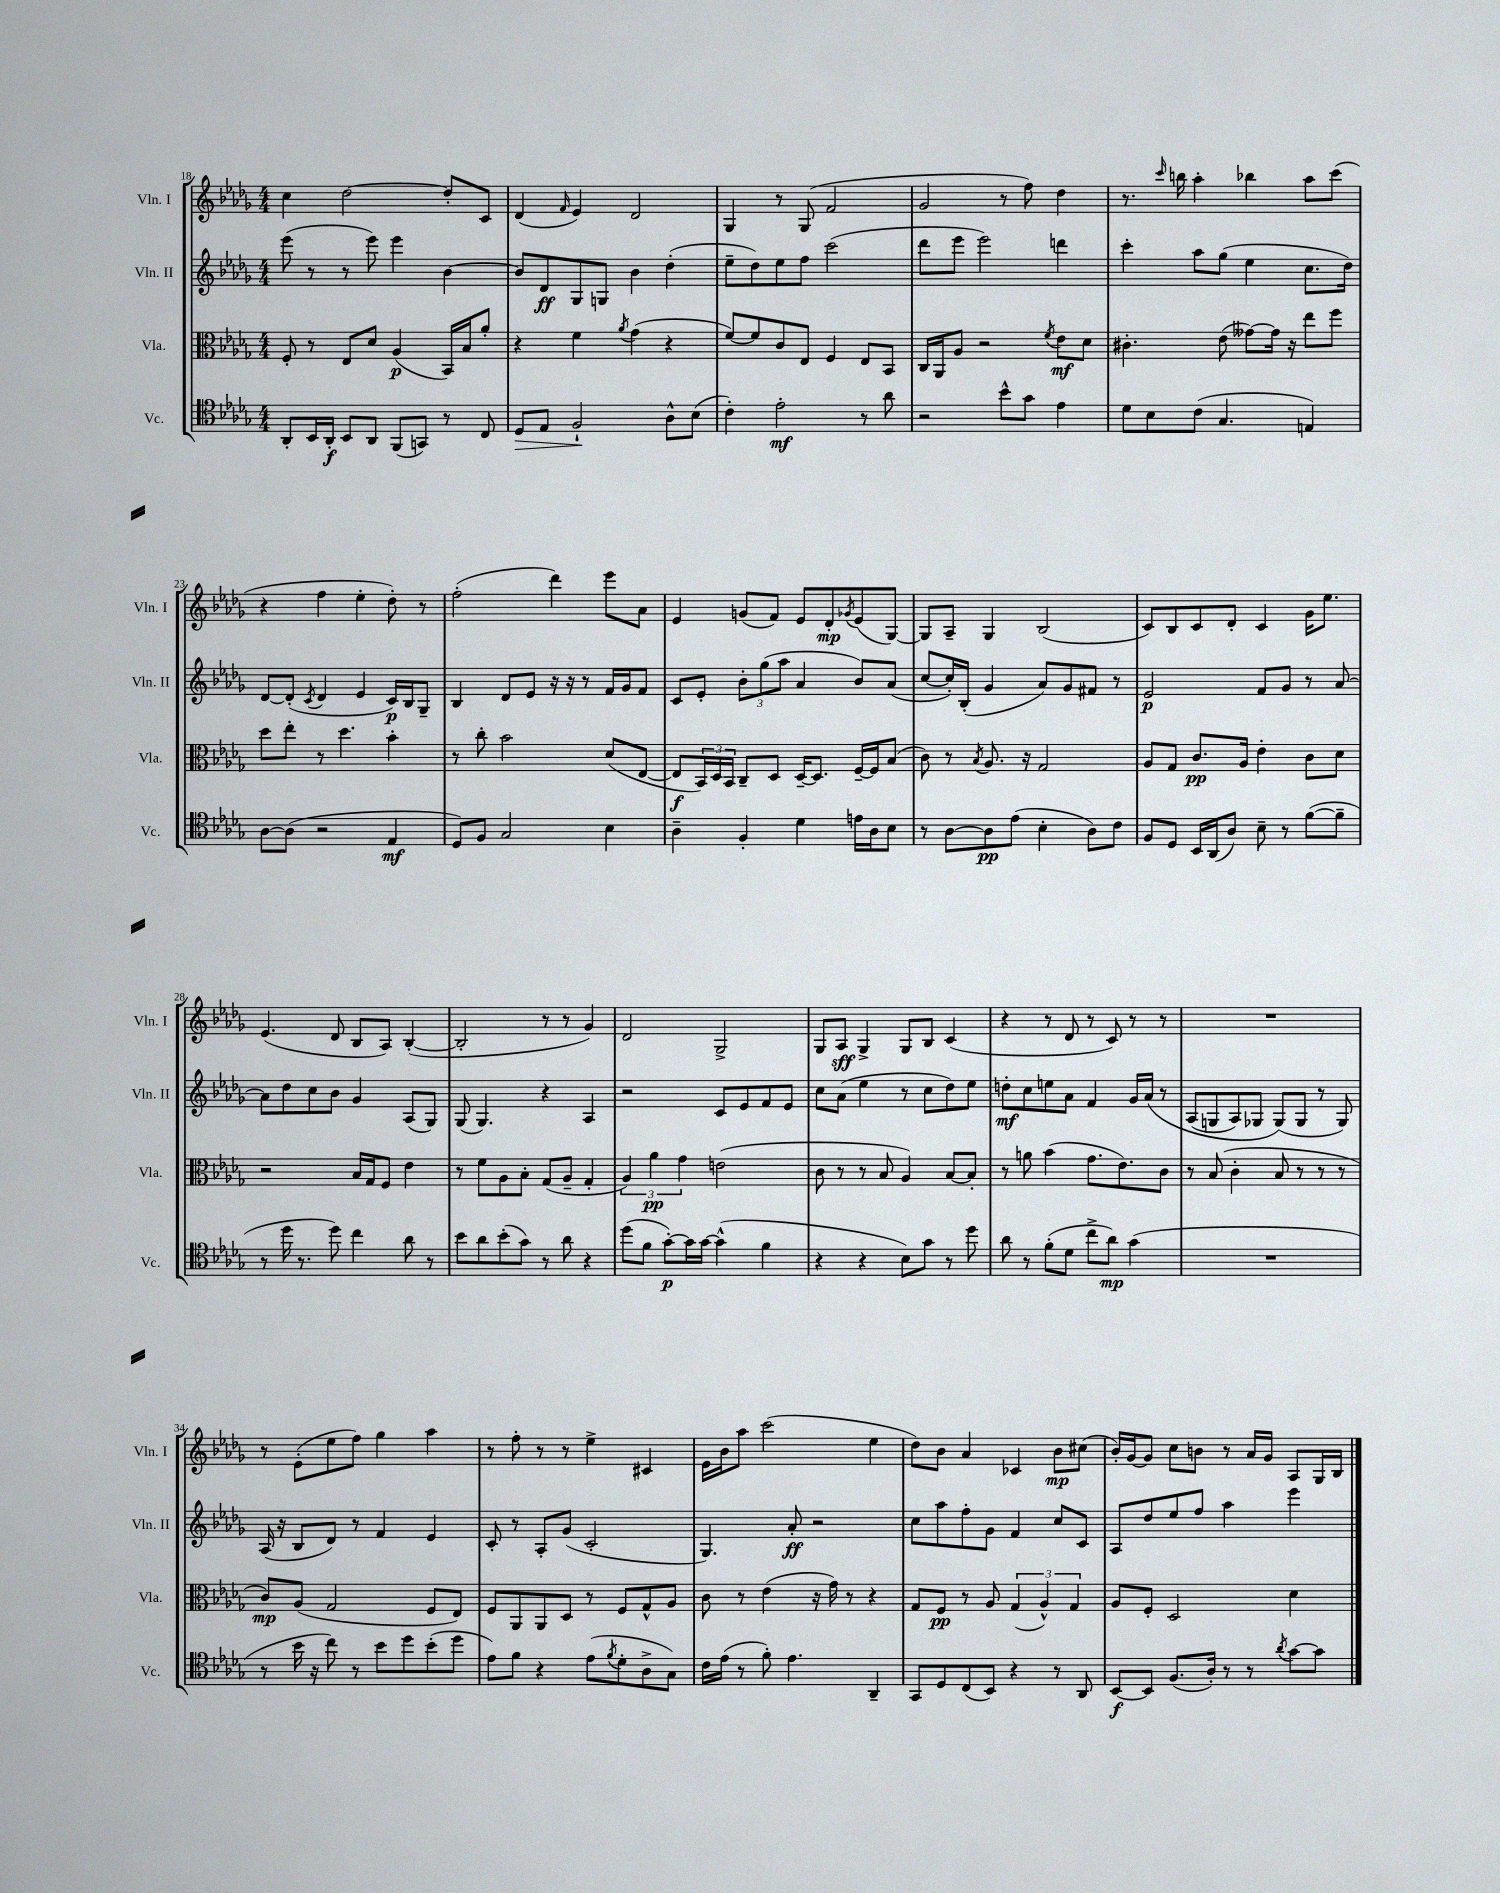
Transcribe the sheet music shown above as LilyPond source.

<<
\new StaffGroup <<
\new Staff = "s0" \with { instrumentName = "Vln. I" shortInstrumentName = "Vln. I" } {
    \clef treble \key des \major \numericTimeSignature \time 4/4
    c''4 des''2~ des''8-. c'8 |
    des'4( \grace { f'16 } ees'4) des'2 |
    ges4 r8 ges8( f'2 |
    ges'2 r8 f''8) des''4 |
    r8. \grace { c'''16 } b''16 aes''4-. bes''4 aes''8 c'''8( |
    r4 f''4 ees''4-. des''8-.) r8 |
    f''2-.( des'''4) ees'''8 aes'8 |
    ees'4 g'8( f'8) ees'8 des'8-.\mp \acciaccatura { ges'8 } ees'8( ges8~) |
    ges8 aes8-- ges4 bes2( |
    c'8) bes8 c'8 des'8-. c'4 ges'16 ees''8. |
    ees'4.( des'8 bes8 aes8) bes4~-.( |
    bes2-. r8 r8 ges'4) |
    des'2 ges2-> |
    ges8 aes8\sff ges4-> ges8 bes8 c'4( |
    r4 r8 des'8 r8 c'8) r8 r8 |
    R1 |
    r8 ees'8-.( ees''8 f''8) ges''4 aes''4 |
    r8 f''8-. r8 r8 ees''4-> cis'4 |
    ees'16 bes'16 aes''8 c'''2( ees''4 |
    des''8) bes'8 aes'4 ces'4 bes'8\mp cis''8( |
    bes'16-.) ges'16~ ges'8 c''8 b'8 r8 aes'16 ges'16 aes8 ges16 bes16 \bar "|." |
}
\new Staff = "s1" \with { instrumentName = "Vln. II" shortInstrumentName = "Vln. II" } {
    \clef treble \key des \major \numericTimeSignature \time 4/4
    ees'''8( r8 r8 ees'''8) ees'''4 bes'4~ |
    bes'8 des'8\ff ges8 g8 bes'4 des''4-.( |
    ees''8-- des''8) ees''8 f''8 c'''2( |
    des'''8 ees'''8 ees'''2) d'''4 |
    c'''4-. aes''8 ges''8( ees''4 c''8. des''16) |
    des'8~ des'8-.( \acciaccatura { c'8 } des'4 ees'4 c'16\p) bes16 ges8-- |
    bes4 des'8 ees'8 r16 r16 r8 f'16 ges'16 f'8 |
    c'8 ees'8-. \tuplet 3/2 { bes'8-. ges''8( aes''8 } aes'4 bes'8) aes'8( |
    c''8~ c''16-.) bes16-.( ges'4 aes'8) ges'8 fis'8 r8 |
    ees'2\p f'8 ges'8 r8 aes'8~ |
    aes'8 des''8 c''8 bes'8 ges'4 aes8( ges8) |
    ges8( ges4.) r4 aes4 |
    r2 c'8 ees'8 f'8 ees'8 |
    c''8 aes'8( ees''4 r8 c''8 des''8) ees''8 |
    d''8-.\mf c''8 e''8 aes'8 f'4 ges'16 aes'16\( r8 |
    aes8( g8 aes8) ges8 ges8(\) ges8 r8 ges8) |
    aes16( r16 bes8 des'8) r8 f'4 ees'4 |
    c'8-. r8 aes8-. ges'8( c'2-. |
    ges4.) aes'8-.\ff r2 |
    c''8 aes''8 f''8-. ges'8 f'4 c''8 c'8 |
    aes8 des''8 ees''8 f''8 aes''4 ees'''4 \bar "|." |
}
\new Staff = "s2" \with { instrumentName = "Vla." shortInstrumentName = "Vla." } {
    \clef alto \key des \major \numericTimeSignature \time 4/4
    f8-. r8 ees8 des'8 aes4\p( bes,16) bes16 aes'8-. |
    r4 f'4 \acciaccatura { aes'8 } ges'4( r4 |
    f'8~) f'8 c'8 ees8 f4 ees8 bes,8 |
    c16 aes,16 aes8 r2 \acciaccatura { f'8 } ees'8\mf des'8 |
    cis'4.-. ees'8( geses'8~) geses'16 r16 ees''8 f''8 |
    des''8 ees''8-. r8 des''4. bes'4-. |
    r8 c''8-. bes'2 des'8( ees8~ |
    ees8\f \tuplet 3/2 { bes,16) des16 bes,16 } c8-- des8 des16~-- des8. f16~-- f16 bes8( |
    c'8) r8 \acciaccatura { bes8 } aes8. r16 ges2 |
    aes8 ges8 c'8.\pp aes16 ees'4-. c'8 des'8 |
    r2 bes16 ges16 f8 ees'4 |
    r8 f'8 aes8 bes8-. ges8( aes8-- ges4-. |
    \tuplet 3/2 { aes4) aes'4\pp ges'4 } e'2( |
    c'8 r8 r8 bes8 aes4) bes8~ bes8-. |
    r8 a'8 bes'4( ges'8. ees'8.) c'8 |
    r8 bes8( c'4-. bes8 r8 r8 r8 |
    c'8\mp) aes8( ges2 f8 ees8) |
    f8 aes,8 aes,8 des8 r8 f8 ges8-^ aes8 |
    c'8 r8 ees'4( r16 ges'16) r8 r4 |
    ges8 f8\pp r8 aes8 \tuplet 3/2 { ges4( aes4-^) ges4 } |
    aes8 f8-. des2 des'4 \bar "|." |
}
\new Staff = "s3" \with { instrumentName = "Vc." shortInstrumentName = "Vc." } {
    \clef tenor \key des \major \numericTimeSignature \time 4/4
    aes,8-. bes,16 aes,16-.\f bes,8 aes,8 f,8( g,8) r8 c8 |
    des8\> ees8 f2-!\! aes8-^ bes8( |
    c'4-.) ees'2-.\mf r8 aes'8 |
    r2 bes'8-^ ges'8 ees'4 |
    des'8 bes8 c'8( ges4. e4) |
    aes8~ aes8( r2 ees4\mf |
    des8) f8 ges2 bes4 |
    aes4-- f4-. des'4 e'16 aes16 bes8 |
    r8 aes8~ aes8\pp ees'8( bes4-. aes8) c'8 |
    f8 des8 bes,16 aes,16( aes8) bes8-- r8 f'8~( f'8-- |
    r8 des''16 r8. des''8) c''4 aes'8 r8 |
    bes'8 aes'8 bes'8-.( ges'8) r8 aes'8 r4 |
    des''8( f'8 ges'8~-.\p) ges'16 ges'16~ ges'4-^( f'4 |
    r4 r4 bes8) ges'8 r8 des''8 |
    aes'8 r8 f'8-.( des'8 c''8-> aes'8\mp) ges'4( |
    R1 |
    r8 bes'16 r16 c''8) r8 bes'8 des''8 bes'8-.( des''8 |
    ees'8) f'8 r4 ees'8( \acciaccatura { f'8 } des'8-. aes8-> ges8) |
    c'16 ees'16( r8 f'8-.) ees'4. aes,4-- |
    ges,8 des8 c8( bes,8) r4 r8 aes,8 |
    bes,8~\f bes,8 f8.( aes16-.) r8 r8 \acciaccatura { aes'8 } ges'8~ ges'8 \bar "|." |
}
>>
>>
\layout { \context { \Score currentBarNumber = #18 } }
